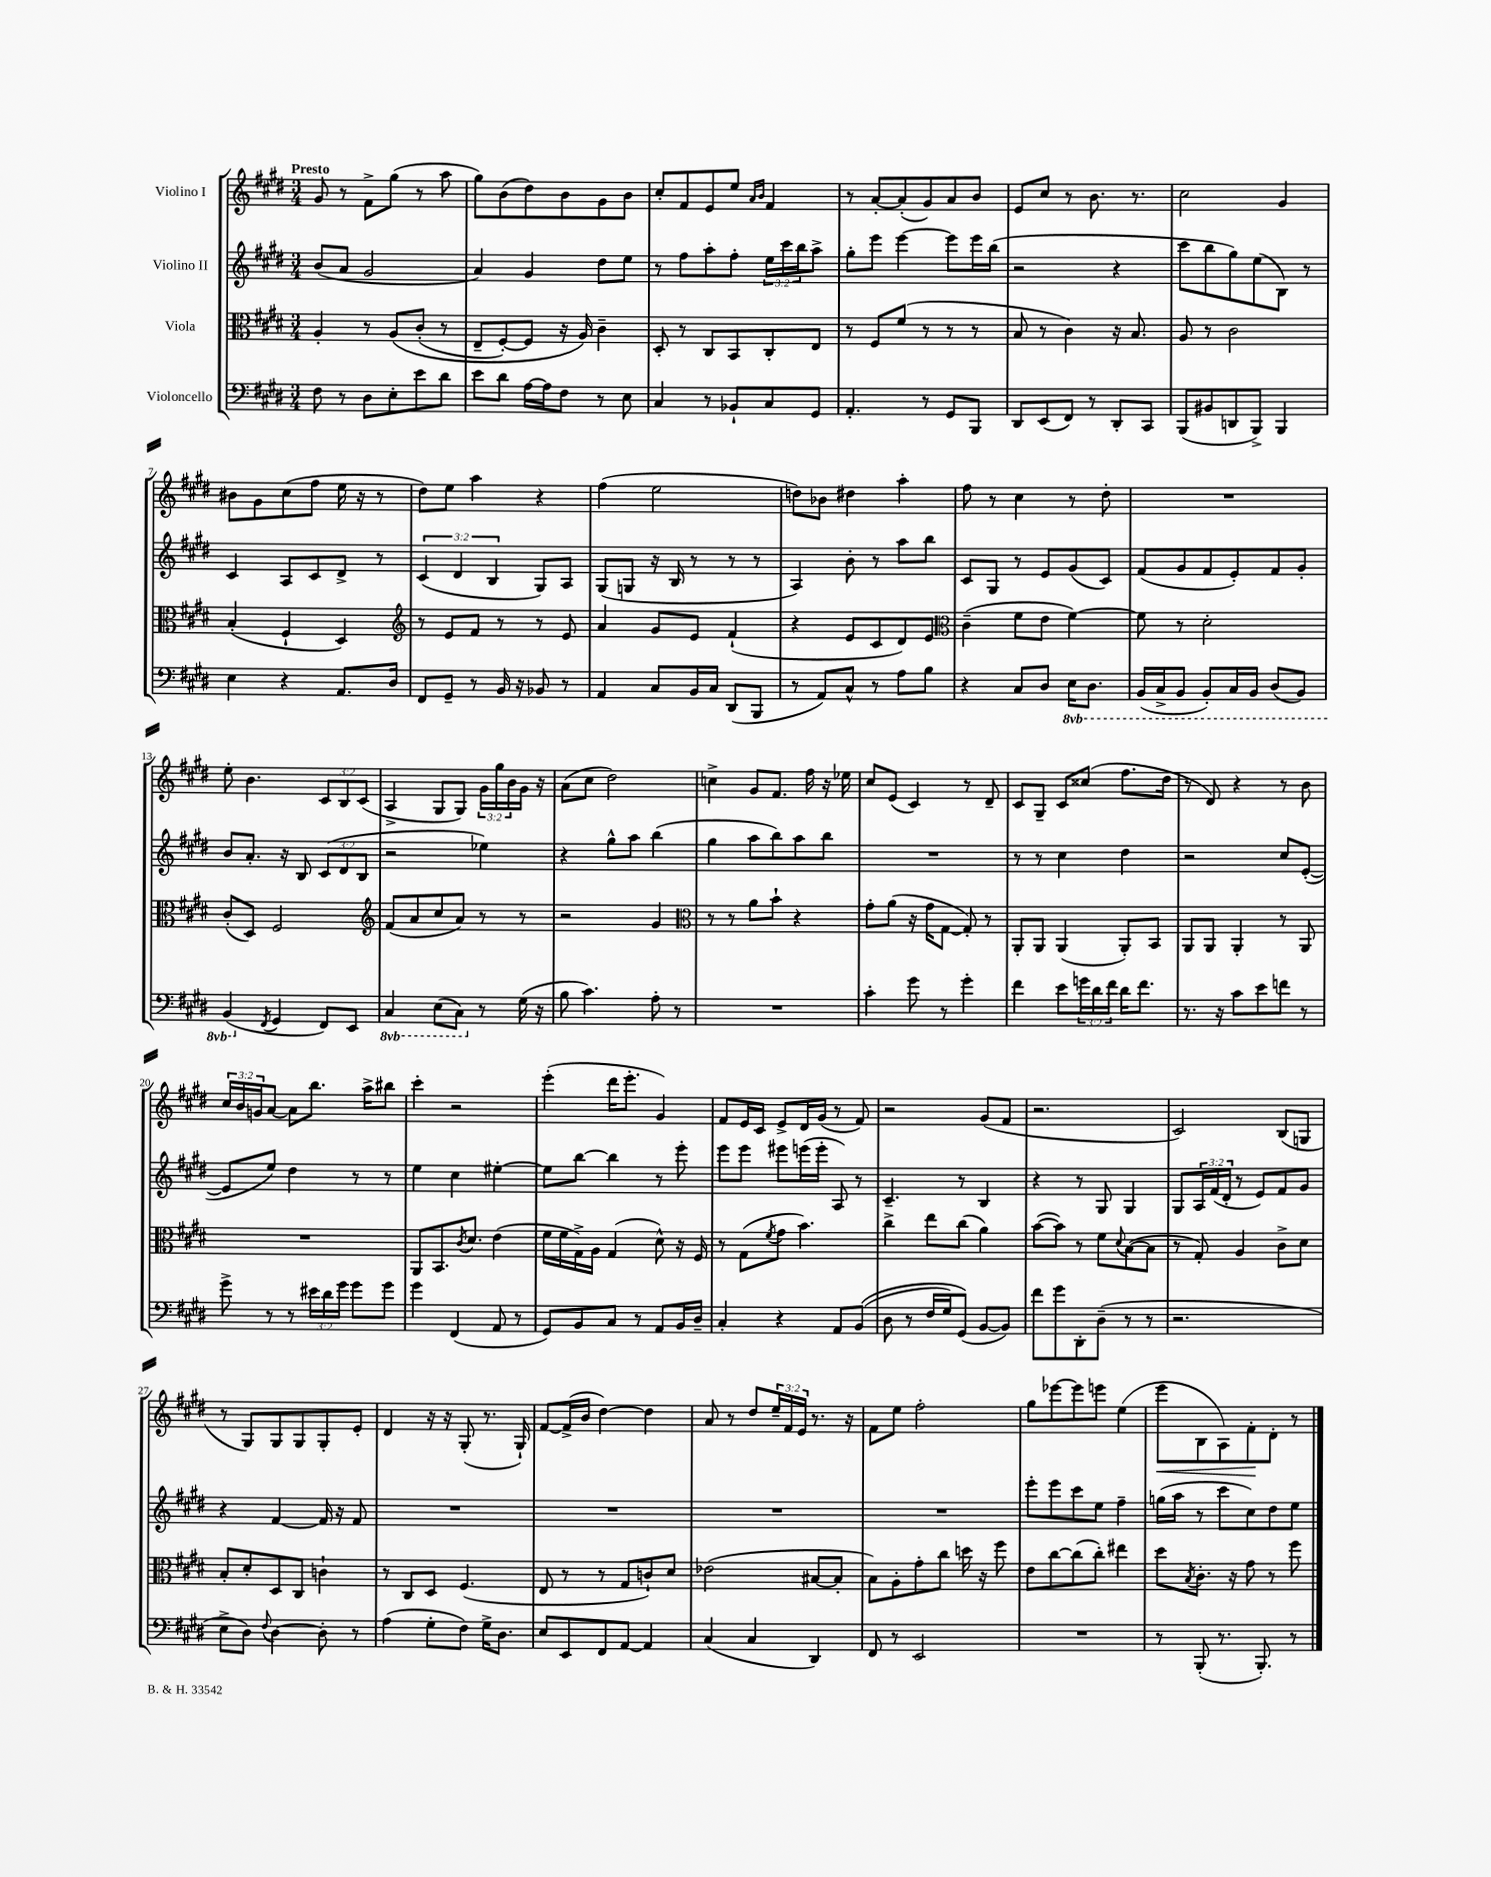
<<
\new StaffGroup <<
\new Staff = "s0" \with { instrumentName = "Violino I" } {
    \clef treble \key e \major \numericTimeSignature \time 3/4 \override Staff.TupletNumber.text = #tuplet-number::calc-fraction-text \tempo "Presto"
    gis'8 r8 fis'8-> gis''8( r8 a''8 |
    gis''8) b'8( dis''8) b'8 gis'8 b'8 |
    cis''8-. fis'8 e'8 e''8 \grace { a'16 b'16 } fis'4 |
    r8 a'8~-. a'8-.( gis'8) a'8 b'8 |
    e'8 cis''8 r8 b'8. r8. |
    cis''2 gis'4 |
    bis'8 gis'8 cis''8( fis''8 e''16 r16 r8 |
    dis''8) e''8 a''4 r4 |
    fis''4( e''2 |
    d''8) bes'8 dis''4 a''4-. |
    fis''8 r8 cis''4 r8 dis''8-. |
    R2. |
    e''8-. b'4. \tuplet 3/2 { cis'8 b8 cis'8( } |
    a4-> gis8 gis8) \tuplet 3/2 { gis'16 gis''16 b'16 } gis'16 r16 |
    a'8( cis''8 dis''2) |
    c''4-> gis'8 fis'8. fis''16 r16 ees''16 |
    cis''8 e'8( cis'4) r8 dis'8-- |
    cis'8 gis8-- cis'8 cisis''8( fis''8. dis''16 |
    r8 dis'8) r4 r8 b'8 |
    \tuplet 3/2 { cis''16 b'16 g'16 } a'8~ a'8 b''8. a''16-> bis''8 |
    cis'''4-. r2 |
    e'''4-.( dis'''16 e'''8.-. gis'4) |
    fis'8 e'16 cis'16 e'8-> dis'16 gis'16( r8 fis'8) |
    r2 gis'8( fis'8 |
    r2. |
    cis'2) b8( g8 |
    r8 gis8) gis8 gis8 gis8-. e'8-. |
    dis'4 r16 r16 gis8-.( r8. gis16-!) |
    fis'8~ fis'16->( b'16 dis''4~) dis''4 |
    a'8 r8 dis''8 \tuplet 3/2 { e''16-- fis'16 e'16 } r8. r16 |
    fis'8 e''8 fis''2-. |
    gis''8 ees'''8~ ees'''8 e'''8 e''4( |
    e'''8\< b8 a8) fis'8-.\! dis'8-. r8 \bar "|." |
}
\new Staff = "s1" \with { instrumentName = "Violino II" } {
    \clef treble \key e \major \numericTimeSignature \time 3/4 \override Staff.TupletNumber.text = #tuplet-number::calc-fraction-text
    b'8( a'8 gis'2 |
    a'4) gis'4 dis''8 e''8 |
    r8 fis''8 a''8-. fis''8-. \tuplet 3/2 { e''16 cis'''16 b''16 } a''8-> |
    gis''8-. e'''8 e'''4~ e'''8 e'''16 b''16( |
    r2 r4 |
    cis'''8 b''8 gis''8) e''8( b8) r8 |
    cis'4 a8 cis'8 dis'8-> r8 |
    \tuplet 3/2 { cis'4( dis'4 b4 } gis8) a8 |
    gis8( g8 r16 b16 r8 r8 r8 |
    a4) b'8-. r8 a''8 b''8 |
    cis'8 gis8 r8 e'8 gis'8( cis'8) |
    fis'8( gis'8 fis'8 e'8-.) fis'8 gis'8-. |
    b'8 a'8.-. r16 b8 \tuplet 3/2 { cis'8( dis'8 b8 } |
    r2 ees''4) |
    r4 gis''8-^ a''8 b''4( |
    gis''4 a''8 b''8) a''8 b''8 |
    R2. |
    r8 r8 cis''4 dis''4 |
    r2 cis''8 e'8~-.( |
    e'8 e''8) dis''4 r8 r8 |
    e''4 cis''4 eis''4~-. |
    eis''8 b''8~ b''4 r8 e'''8-. |
    e'''8 e'''8 eis'''8 e'''16( e'''16-. a8) r8 |
    cis'4.-- r8 b4 |
    r4 r8 gis8 gis4 |
    gis8 \tuplet 3/2 { a16 fis'16( dis'16-. } r8 e'8) fis'8 gis'8 |
    r4 fis'4~ fis'16 r16 fis'8 |
    R2. |
    R2. |
    R2. |
    R2. |
    e'''8-. e'''8 cis'''8 e''8 fis''4-- |
    g''16( a''16 r8 cis'''8 cis''8) dis''8 e''8 \bar "|." |
}
\new Staff = "s2" \with { instrumentName = "Viola" } {
    \clef alto \key e \major \numericTimeSignature \time 3/4
    a4-. r8 a8\( cis'8-.( r8 |
    e8-- fis8~-.) fis8 r16 a16\) cis'4-- |
    dis8-. r8 cis8 b,8 cis8-. e8 |
    r8 fis8 fis'8( r8 r8 r8 |
    b8 r8 cis'4) r16 b8. |
    a8 r8 cis'2 |
    b4-.( fis4-! dis4) |
    \clef treble r8 e'8 fis'8 r8 r8 e'8 |
    a'4 gis'8 e'8 fis'4-!( |
    r4 e'8 cis'8 dis'8) e'8 |
    \clef alto cis'4--( fis'8 e'8 fis'4~) |
    fis'8 r8 dis'2-. |
    cis'8-.( dis8) fis2 |
    \clef treble fis'8( a'8 cis''8 a'8) r8 r8 |
    r2 gis'4 |
    \clef alto r8 r8 a'8 b'8-! r4 |
    gis'8-. a'8( r16 gis'16 gis8~ gis8-.) r8 |
    a,8-. a,8 a,4( a,8-.) b,8 |
    a,8 a,8 a,4-. r8 a,8 |
    R2. |
    a,8 b,8. \acciaccatura { cis'8 } dis'8. e'4( |
    fis'16 fis'16 gis16->) a16 gis4( dis'8-^) r16 fis16 |
    r8 gis8( \acciaccatura { fis'8 } gis'8 b'4.) |
    cis''4-> e''8 cis''8( a'4) |
    b'8~( b'8) r8 fis'8 \appoggiatura { dis'8 } b8~( b8 |
    r8 gis8-.) a4 cis'8-> dis'8 |
    b8-. dis'8-. dis8 cis8 c'4-! |
    r8 cis8 dis8 fis4.( |
    e8 r8 r8 gis8 c'8-!) dis'8 |
    ees'2( bis8~ bis8-. |
    b8) a8-. gis'8-. cis''8 d''16 r16 fis''8 |
    e'8 cis''8~ cis''8( cis''8-.) eis''4 |
    dis''8 \acciaccatura { b8 } cis'8.-. r16 gis'8 r8 fis''8 \bar "|." |
}
\new Staff = "s3" \with { instrumentName = "Violoncello" } {
    \clef bass \key e \major \numericTimeSignature \time 3/4 \override Staff.TupletNumber.text = #tuplet-number::calc-fraction-text \set Staff.ottavationMarkups = #ottavation-simple-ordinals
    fis8 r8 dis8 e8-. e'8 dis'8 |
    e'8 dis'8 a16~ a16 fis8 r8 e8 |
    cis4 r8 bes,8-! cis8 gis,8 |
    a,4.-. r8 gis,8 b,,8 |
    dis,8 e,8( fis,8) r8 dis,8-. cis,8 |
    b,,8( bis,8 d,8 b,,8->) b,,4 |
    e4 r4 a,8. dis16 |
    fis,8 gis,8-- r8 b,16 r16 bes,8 r8 |
    a,4 cis8 b,16 cis16 dis,8( b,,8 |
    r8 a,8) cis8-^ r8 a8 b8 |
    r4 cis8 dis8 \ottava #-1 e,16 dis,8. |
    b,,16( cis,16-> b,,8 b,,8-.) cis,16 b,,16 dis,8( b,,8) |
    b,,4( \ottava #0 \acciaccatura { fis,8 } gis,4 fis,8) e,8 |
    \ottava #-1 cis,4 e,8( cis,8) \ottava #0 r8 gis16( r16 |
    b8 cis'4.) a8-. r8 |
    R2. |
    cis'4-. gis'8 r8 gis'4-. |
    fis'4 e'8 \tuplet 3/2 { g'16 dis'16 fis'16 } dis'16 fis'8. |
    r8. r16 cis'8 e'8 f'8 r8 |
    gis'8-> r8 r8 \tuplet 3/2 { eis'16 dis'16 gis'16 } gis'8 gis'8 |
    gis'4 fis,4( a,8 r8 |
    gis,8) b,8 cis8 r8 a,8 b,16 dis16-- |
    cis4-. r4 a,8 b,8(\( |
    dis8 r8 fis16 gis16) gis,8(\) b,8~ b,8) |
    fis'8 gis'8 dis,8-. dis8--( r8 r8 |
    r2. |
    e8-> dis8) \appoggiatura { fis8 } dis4~ dis8-. r8 |
    a4( gis8-. fis8) gis16-> dis8. |
    e8 e,8 fis,8 a,8~ a,4 |
    cis4( cis4 dis,4) |
    fis,8 r8 e,2 |
    R2. |
    r8 b,,8-.( r8. b,,8.-.) r8 \bar "|." |
}
>>
>>
